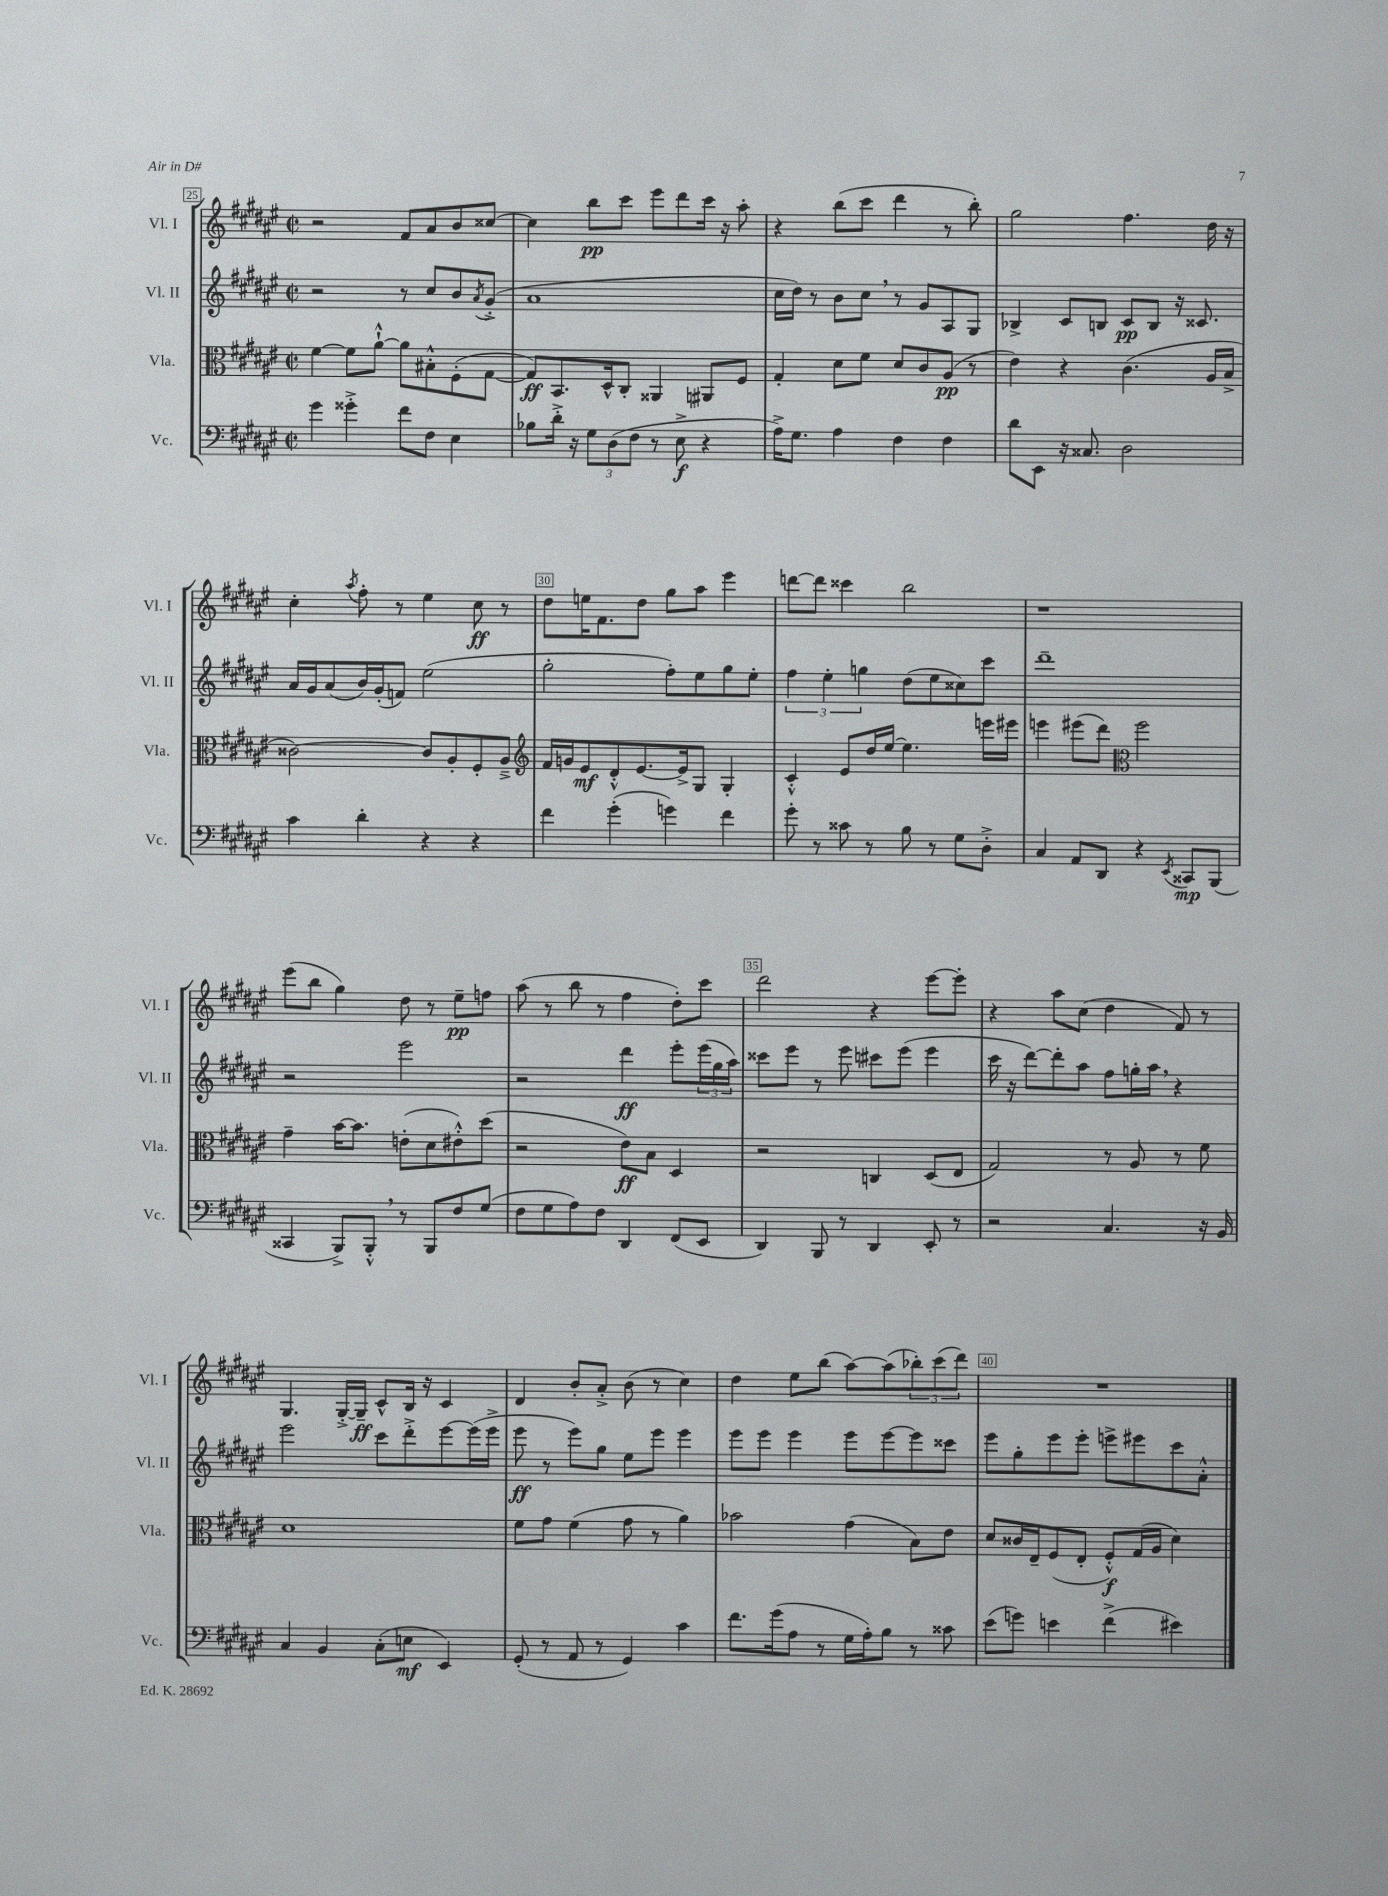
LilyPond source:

<<
\new StaffGroup <<
\new Staff = "s0" \with { instrumentName = "Vl. I" shortInstrumentName = "Vl. I" } {
    \clef treble \key fis \major \defaultTimeSignature \time 2/2
    r2 fis'8 ais'8 b'8 cisis''8~ |
    cisis''4 b''8\pp cis'''8 eis'''8 dis'''8 cis'''16 r16 ais''8-. |
    r4 b''8( cis'''8 dis'''4 r8 b''8-.) |
    gis''2 fis''4. dis''16 r16 |
    cis''4-. \acciaccatura { ais''8 } fis''8-. r8 eis''4 cis''8\ff r8 |
    dis''8 e''16 fis'8. dis''8 gis''8 ais''8 eis'''4 |
    d'''8~ d'''8 cisis'''4 b''2 |
    r1 |
    eis'''8( b''8 gis''4) dis''8 r8 eis''8--\pp f''8 |
    ais''8( r8 b''8 r8 fis''4 dis''8-.) cis'''8 |
    dis'''2 r4 eis'''8~ eis'''8-. |
    r4 ais''8 cis''8( dis''4 fis'8) r8 |
    gis4. gis16~-.-> gis16--\ff cis'8-^ b16 r16 cis'4 |
    dis'4 b'8-. ais'8-.-> b'8( r8 cis''4) |
    dis''4 eis''8 b''8( ais''8~) ais''8( \tuplet 3/2 { bes''8-.) cis'''8( dis'''8) } |
    R1 \bar "|." |
}
\new Staff = "s1" \with { instrumentName = "Vl. II" shortInstrumentName = "Vl. II" } {
    \clef treble \key fis \major \defaultTimeSignature \time 2/2
    r2 r8 cis''8 b'8 \acciaccatura { ais'8 } gis'8-.->( |
    ais'1 |
    cis''16 dis''16) r8 b'8 cis''8 \breathe r8 gis'8 ais8 gis8 |
    bes4-> cis'8 b8 cis'8\pp b8 r16 cisis'8. |
    ais'16 gis'16 ais'8( b'16) gis'16-.( f'8) eis''2( |
    gis''2-. fis''8-.) eis''8 gis''8 eis''8-. |
    \tuplet 3/2 { fis''4 eis''4-. g''4 } dis''8( eis''8 cisis''8) cis'''8 |
    dis'''1-- |
    r2 eis'''2 |
    r2 dis'''4\ff eis'''8-. \tuplet 3/2 { eis'''16( gis''16 ais''16) } |
    cisis'''8 eis'''8 r8 eis'''8 cis'''8 eis'''8( eis'''4 |
    cis'''16 r16 dis'''8~) dis'''8-. ais''8 fis''8 g''16-. ais''16 \breathe r4 |
    eis'''2 cis'''8 dis'''8-.-> eis'''8~ eis'''16( eis'''16-> |
    eis'''8\ff r8 eis'''8) gis''8 eis''8 eis'''8 eis'''4 |
    eis'''8 eis'''8 eis'''4 eis'''8 eis'''8~ eis'''8 cisis'''8 |
    eis'''8 gis''8-. eis'''8 eis'''8-. e'''8-> eis'''8 cis'''8 ais'8-.-^ \bar "|." |
}
\new Staff = "s2" \with { instrumentName = "Vla." shortInstrumentName = "Vla." } {
    \clef alto \key fis \major \defaultTimeSignature \time 2/2
    fis'4~ fis'8 ais'8~-!-^ ais'8 bis8-.-^ fis8-.( gis8~ |
    gis8\ff) b,8. dis16-^ cis8-. aisis,4 ais,8 fis8 |
    gis4-. dis'8 fis'8 dis'8 cis'8 ais8\pp( r8 |
    eis'4) r4 cis'4.( ais16 b16-> |
    cisis'2~) cisis'8 ais8-. fis8-. ais8---> |
    \clef treble fis'16 g'16 eis'8\mf dis'8-.-^ eis'8.~ eis'16-> gis8 gis4-. |
    cis'4-.-^ eis'8 dis''16 eis''16~ eis''4. e'''16 eis'''16 |
    e'''4 eis'''8( dis'''8) \clef alto fis''2 |
    gis'4-- b'16~ b'8. e'8-.( dis'8 eis'8-.-^) dis''8( |
    r2 eis'8\ff) b8 dis4 |
    r2 c4 dis8( eis8 |
    gis2) r8 ais8 r8 fis'8 |
    dis'1 |
    fis'8 gis'8 fis'4( gis'8 r8 ais'4) |
    bes'2 gis'4( b8) eis'8 |
    dis'8 cisis'16 eis16-- fis8( eis8-. fis8-.-^\f) gis16( ais16 dis'4) \bar "|." |
}
\new Staff = "s3" \with { instrumentName = "Vc." shortInstrumentName = "Vc." } {
    \clef bass \key fis \major \defaultTimeSignature \time 2/2
    gis'4 gisis'4-.-> fis'8 fis8 eis4 |
    bes8 dis'16-.-> r16 \tuplet 3/2 { gis8 dis8( fis8 } r8 eis8->\f r4 |
    ais16->) gis8. ais4 fis4 fis4 |
    dis'8 eis,8 r16 cisis8. dis2 |
    cis'4 dis'4-. r4 r4 |
    fis'4 gis'4-.( g'4) fis'4 |
    gis'8-. r8 cisis'8 r8 b8 r8 gis8 dis8-.-> |
    cis4 ais,8 dis,8 r4 \acciaccatura { eis,8 } cisis,8\mp b,,8( |
    cisis,4 b,,8->) b,,8-.-^ \breathe r8 b,,8 fis8 gis8( |
    fis8 gis8 ais8) fis8 dis,4 fis,8( eis,8 |
    dis,4) b,,8 r8 dis,4 eis,8-. r8 |
    r2 cis4. r16 b,16 |
    cis4 b,4 cis8-.( e8\mf eis,4) |
    gis,8-.( r8 ais,8 r8 gis,4) cis'4 |
    fis'8. gis'16( ais8 r8 gis16 ais16-.) b8 r8 cisis'8 |
    eis'8( g'8) e'4 fis'4->( eis'4) \bar "|." |
}
>>
>>
\layout { \context { \Score currentBarNumber = #25 \override BarNumber.break-visibility = ##(#f #t #t) barNumberVisibility = #(every-nth-bar-number-visible 5) \override BarNumber.stencil = #(make-stencil-boxer 0.1 0.3 ly:text-interface::print) } }
